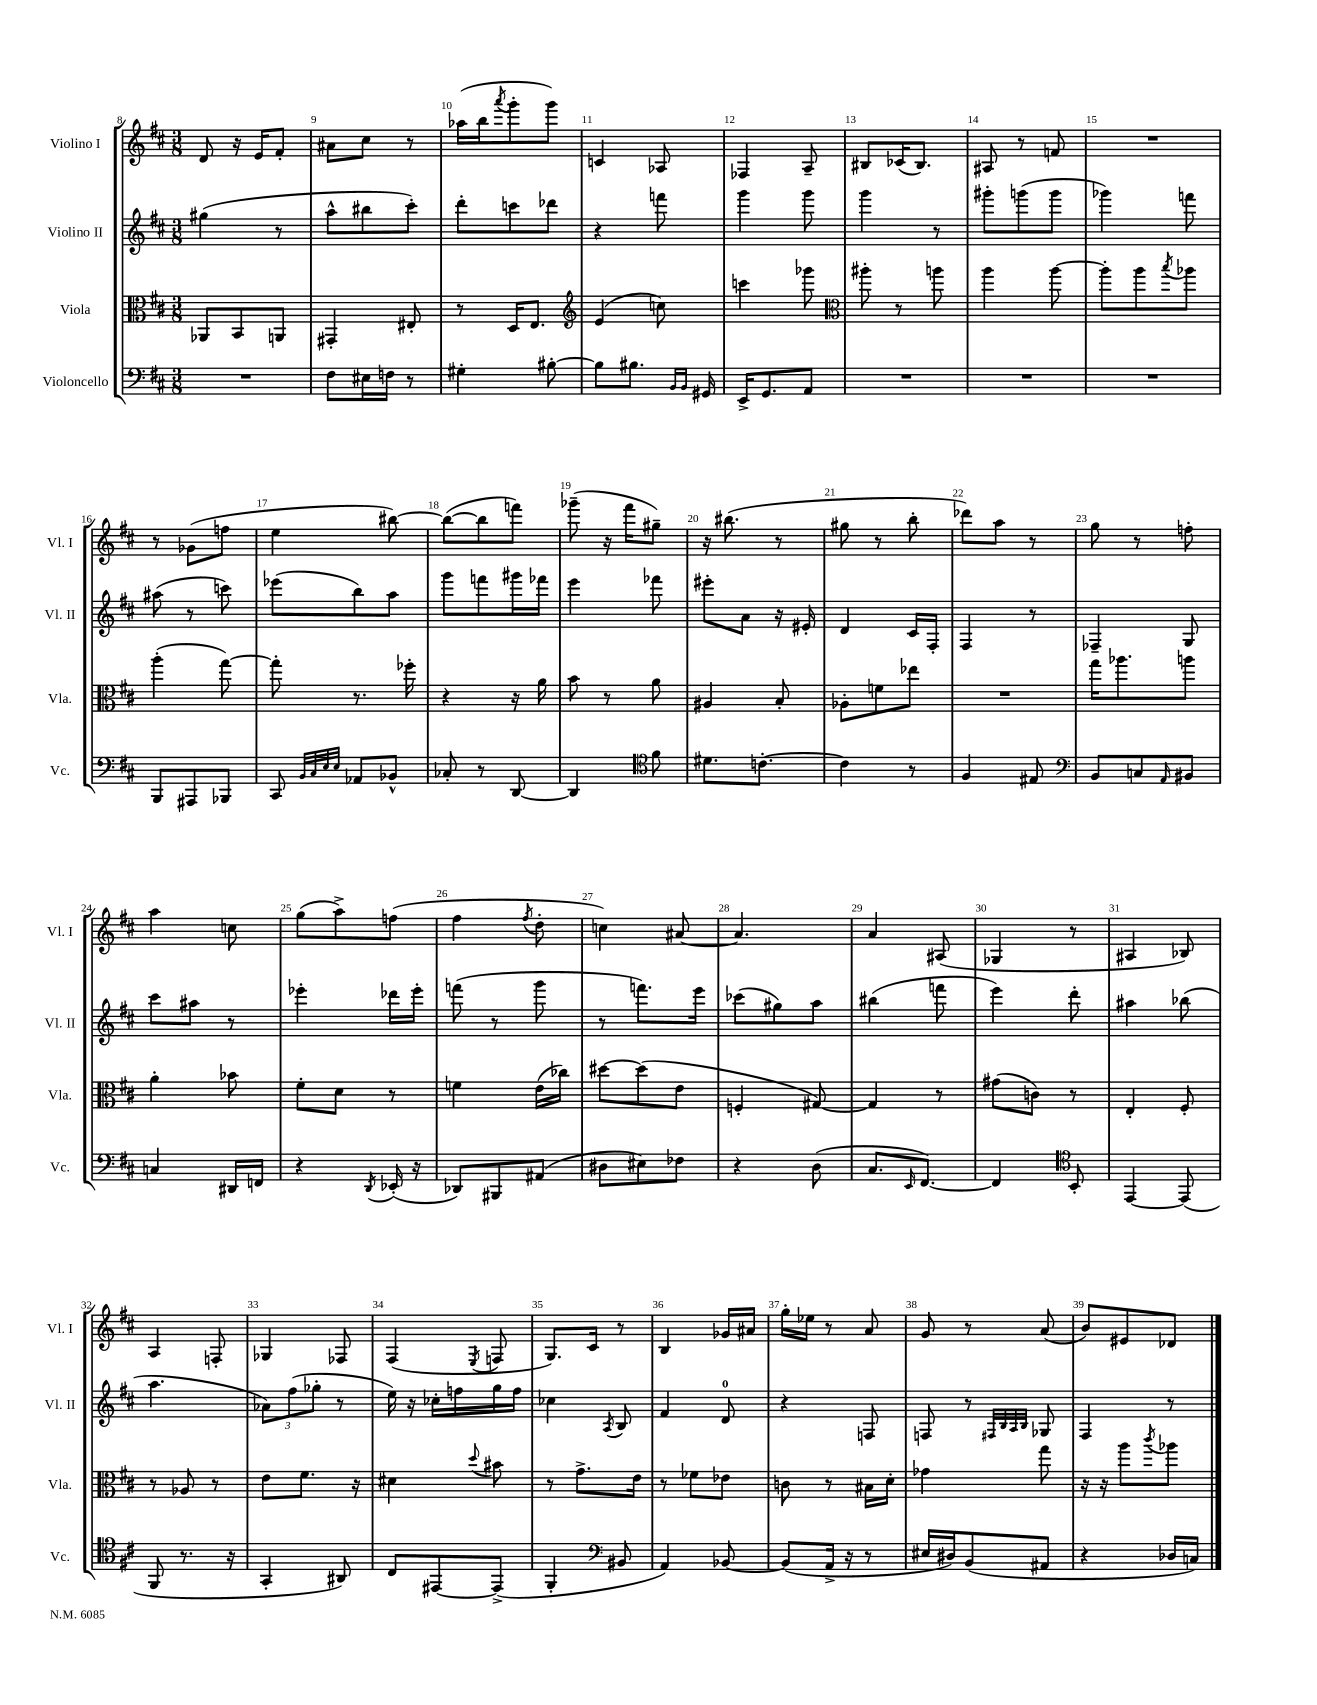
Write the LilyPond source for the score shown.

<<
\new StaffGroup <<
\new Staff = "s0" \with { instrumentName = "Violino I" shortInstrumentName = "Vl. I" } {
    \clef treble \key d \major \numericTimeSignature \time 3/8
    d'8 r16 e'16 fis'8-. |
    ais'8 cis''8 r8 |
    aes''16( b''16 \acciaccatura { a'''8 } g'''8-. g'''8) |
    c'4 aes8 |
    fes4 a8-- |
    bis8 ces'16( bis8.) |
    ais8 r8 f'8 |
    R4. |
    r8 ges'8( f''8 |
    e''4 bis''8~) |
    bis''8~( bis''8 f'''8) |
    ges'''8--( r16 fis'''16 gis''8--) |
    r16 bis''8.( r8 |
    gis''8 r8 b''8-. |
    des'''8) a''8 r8 |
    g''8 r8 f''8-. |
    a''4 c''8 |
    g''8( a''8->) f''8( |
    fis''4 \acciaccatura { fis''8 } d''8-. |
    c''4) ais'8~ |
    ais'4. |
    a'4 ais8( |
    ges4 r8 |
    ais4 bes8) |
    a4 f8-. |
    ges4 fes8 |
    fis4( \acciaccatura { e8 } f8 |
    g8.) cis'16 r8 |
    b4 ges'16 ais'16 |
    g''16-. ees''16 r8 a'8 |
    g'8 r8 a'8( |
    b'8) eis'8 des'8 \bar "|." |
}
\new Staff = "s1" \with { instrumentName = "Violino II" shortInstrumentName = "Vl. II" } {
    \clef treble \key d \major \numericTimeSignature \time 3/8
    gis''4( r8 |
    a''8-^ bis''8 cis'''8-.) |
    d'''8-. c'''8 des'''8 |
    r4 f'''8 |
    g'''4 g'''8 |
    g'''4 r8 |
    gis'''8-. g'''8( g'''8 |
    ges'''4) f'''8 |
    ais''8( r8 c'''8) |
    ees'''8( b''8) a''8 |
    g'''8 f'''8 gis'''16 fes'''16 |
    e'''4 fes'''8 |
    eis'''8-. a'8 r16 eis'16-. |
    d'4 cis'16 fis16-. |
    fis4 r8 |
    fes4-- g8 |
    cis'''8 ais''8 r8 |
    ees'''4-. des'''16 ees'''16-. |
    f'''8( r8 g'''8 |
    r8 f'''8.) e'''16 |
    ces'''8( gis''8) a''8 |
    bis''4( f'''8 |
    e'''4) d'''8-. |
    ais''4 bes''8( |
    a''4. |
    \tuplet 3/2 { aes'8) fis''8( ges''8-. } r8 |
    e''16) r16 ces''16-. f''16 g''16 f''16 |
    ces''4 \acciaccatura { a8 } b8 |
    fis'4 d'8-0 |
    r4 f8 |
    f8 r8 \grace { fis32 b32 a32 b32 } ges8 |
    fis4 r8 \bar "|." |
}
\new Staff = "s2" \with { instrumentName = "Viola" shortInstrumentName = "Vla." } {
    \clef alto \key d \major \numericTimeSignature \time 3/8
    aes,8 b,8 a,8 |
    gis,4-. eis8-. |
    r8 d16 e8. |
    \clef treble e'4( c''8) |
    c'''4 ges'''8 |
    \clef alto ais''8-. r8 a''8 |
    a''4 a''8~ |
    a''8-. a''8 \acciaccatura { b''8 } aes''8 |
    a''4-.( g''8~) |
    g''8-. r8. fes''16-. |
    r4 r16 a'16 |
    b'8 r8 a'8 |
    ais4 b8-. |
    aes8-. f'8 ees''8 |
    R4. |
    g''16 aes''8. a''8 |
    a'4-. bes'8 |
    fis'8-. d'8 r8 |
    f'4 e'16( ces''16) |
    dis''8~ dis''8( e'8 |
    f4-. gis8~) |
    gis4 r8 |
    gis'8( c'8) r8 |
    e4-. fis8-. |
    r8 aes8 r8 |
    e'8 fis'8. r16 |
    dis'4 \appoggiatura { d''8 } bis'8 |
    r8 g'8.-> e'16 |
    r8 fes'8 ees'8 |
    c'8 r8 bis16 d'16-. |
    ges'4 g''8 |
    r16 r16 a''8 \acciaccatura { cis'''8 } aes''8 \bar "|." |
}
\new Staff = "s3" \with { instrumentName = "Violoncello" shortInstrumentName = "Vc." } {
    \clef bass \key d \major \numericTimeSignature \time 3/8
    R4. |
    fis8 eis16 f16 r8 |
    gis4-. bis8~-. |
    bis8 bis8. \grace { b,16 b,16 } gis,16 |
    e,16-> g,8. a,8 |
    R4. |
    R4. |
    R4. |
    b,,8 ais,,8 bes,,8 |
    cis,8 \grace { b,32 cis32 e32 e32 } aes,8 bes,8-^ |
    ces8-. r8 d,8~ |
    d,4 \clef tenor fis'8 |
    dis'8. c'8.~-. |
    c'4 r8 |
    fis4 eis8 |
    \clef bass b,8 c8 \grace { a,16 } bis,8 |
    c4 dis,16 f,16 |
    r4 \acciaccatura { d,8 } ees,16-.( r16 |
    des,8) bis,,8 ais,8( |
    dis8 eis8) fes8 |
    r4 d8( |
    cis8. \grace { e,16 } fis,8.~) |
    fis,4 \clef tenor b,8-. |
    e,4~ e,8( |
    fis,8 r8. r16 |
    g,4-. ais,8) |
    cis8 eis,8~ eis,8->( |
    fis,4-. \clef bass bis,8 |
    a,4) bes,8~ |
    bes,8( a,16-> r16 r8 |
    eis16 dis16) b,8( ais,8 |
    r4 des16 c16) \bar "|." |
}
>>
>>
\layout { \context { \Score currentBarNumber = #8 \override BarNumber.break-visibility = ##(#f #t #t) barNumberVisibility = #all-bar-numbers-visible } }
